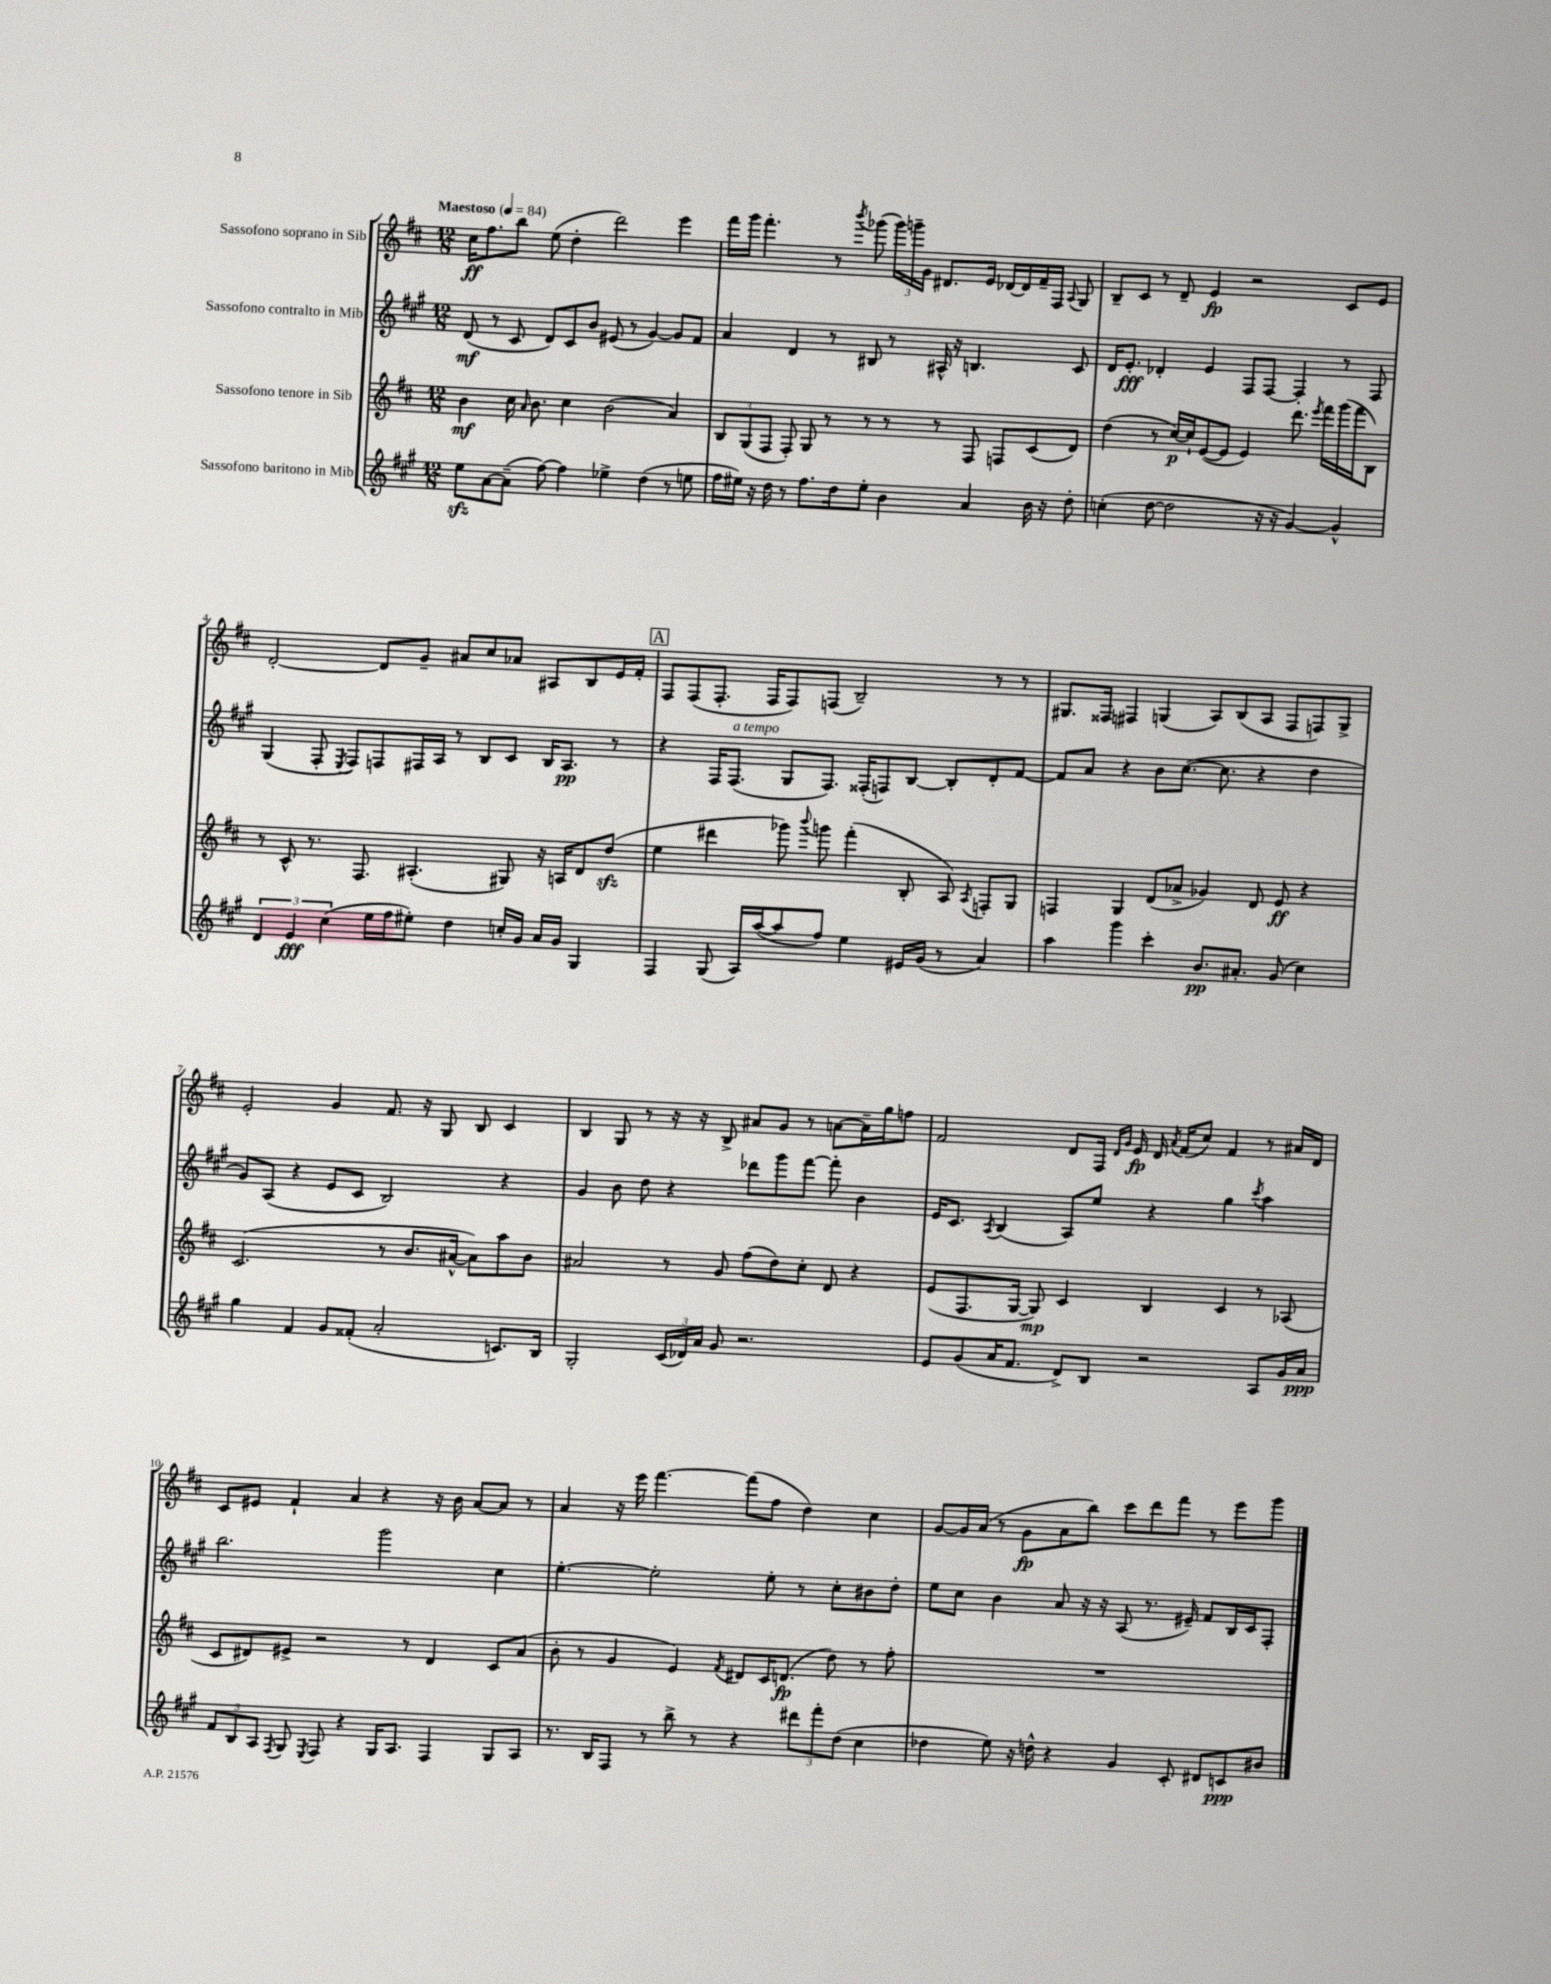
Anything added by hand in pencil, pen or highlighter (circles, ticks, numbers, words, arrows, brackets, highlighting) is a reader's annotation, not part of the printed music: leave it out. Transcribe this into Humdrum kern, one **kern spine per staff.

**kern	**kern	**kern	**kern
*staff4	*staff3	*staff2	*staff1
*clefG2	*clefG2	*clefG2	*clefG2
*k[f#c#g#]	*k[f#c#]	*k[f#c#g#]	*k[f#c#]
*M12/8	*M12/8	*M12/8	*M12/8
*MM84	*MM84	*MM84	*MM84
8ee	4b	(8d	16cc#
.	.	.	8.ff#
[8a	.	8r	.
(8a~]	16cc#	8c#	8bb
.	16qqa	.	.
.	8.b	.	.
[8ff#)	.	8d)	(8ee
4ff#]	4cc#	8c#	4dd'
.	.	8b	.
4ee-^	(2b	(8e#	2ddd)
.	.	8r	.
(4dd	.	[4g#)	.
8r	4a)	8g#]	4eee
8ee	.	8f#	.
=	=	=	=
16ff#	12B	4a	16fff#
16ee#)	.	.	16ggg
.	(12G	.	.
16r	.	.	4.fff#'
.	12F#	.	.
16dd	.	.	.
8r	8F#')	4d	.
8.ff#	8G	.	.
.	8r	8r	8r
16dd	.	.	.
.	.	.	8qbbb
8ee#'	8r	8B#	(8ggg-
4b	8r	8r	24ggg-)
.	.	.	24ggg~
.	.	.	24g
.	8r	16A#^^	8.d#
.	.	16r	.
4a	8F#	4.B	.
.	.	.	16e
.	8F	.	[16d-
.	.	.	16d-]
16b	(8c#	.	16f#~
16r	.	.	16F#
.	.	.	8qqA
8dd'	8d)	8c#	8G
=	=	=	=
(4cc'	(4dd	16d	8B~
.	.	8.e'	.
.	.	.	8c#
[8dd	8r	4d-'	8r
2dd]	[16cc#)	.	8d~
.	16cc#`]	.	.
.	([8e	4e	4e
.	8e]	.	.
.	4e)	8F#	2r
16r	.	[8F#	.
16r	.	.	.
[4g#)	8.ddd	4F#']	.
.	8qeee	.	.
.	16fff#	.	.
4g#^^]	(16ggg	8r	8c#
.	16fff#	.	.
.	8B)	8F#	8e
=	=	=	=
6d	8r	(4G#	[2d'
.	8c#^^	.	.
6e	.	.	.
.	8.r	8F#'	.
(6cc#	.	.	.
.	.	8qE	.
.	.	8F#)	.
.	8.F#	.	.
16ee	.	8F	8d]
16ff#	.	.	.
8ee#')	(4.A#'	16F#	8g~
.	.	16A	.
4dd	.	8r	8a#
.	.	8B	8cc#
16cc'	8G#)	8c#	8a-
16g#	.	.	.
16a	16r	16B	8A#
16g#	16A	8.A	.
4G#	8d	.	8B
.	(8dd	8r	16e
.	.	.	16f#'
=	=	=	=
4F#	4ee	4r	8F#
.	.	.	(8F#
(8G#	4ddd#	16F#	8.F#'
.	.	(8.F#	.
16A)	.	.	.
([16aa	.	.	16F#
8aa]	8ggg-)	8G#	8F#)
.	8qqbbb	.	.
8ff#)	8ggg	8.F#)	(8F
4ee	(4fff#'	.	2B~)
.	.	(16F##'	.
.	.	8F)	.
16e#	8B'	[8B	.
(16g#	.	.	.
8r	8A)	8B']	.
.	8qA	.	.
4a)	8F'	8d'	8r
.	8G	[8f#	8r
=	=	=	=
4aa	4F	8f#]	8.G#
.	.	8a	.
.	.	.	16F##
4ggg#	4G	4r	4F#
4ccc#'	(8d	8b	(4G
.	8a-^	([8.cc#	.
8.b	4g-)	.	8A)
.	.	8.cc#]	.
.	.	.	(8B
8.a#'	.	.	.
.	8d	4r	8A
(8g#	8e	.	8F#
4cc#)	4r	4dd	8F)
.	.	.	8G^
=	=	=	=
4gg#	(2.c#	8g#)	2e'
.	.	(8A	.
4f#	.	4r	.
8g#	.	8e	4g
(8f##'	.	8c#	.
2a'	8r	2B)	8.f#
.	8.b	.	.
.	.	.	16r
.	.	.	8G
.	[16a#^^	.	.
.	8a#])	.	8B
8.c)	8aa	4r	4c#
.	8b	.	.
16B	.	.	.
=	=	=	=
2G#'	2a#	4g#	4B
.	.	8b	8G
.	.	8dd	8r
(24c#	8r	4r	16r
24d-)	.	.	.
.	.	.	16r
24a	.	.	.
8g#	8g	.	8B^
2.r	(8ff#	8ddd-	8a#
.	8dd)	8ggg#	8g
.	8cc#'	[8fff#	8r
.	8d	8fff#']	[8a
.	4r	4b	16a~]
.	.	.	16gg
.	.	.	8ff
=	=	=	=
8e	(8e	16e	2f#
.	.	8.c#	.
(8g#	8.F#	.	.
.	.	8qA	.
16a	.	(4B	.
8.f#	[16G	.	.
.	8G])	.	.
8d^)	4c#	8A)	8d
8B	.	8ee	16F#
.	.	.	16qqd
.	.	.	16qqg
.	.	.	16e
2r	4B	4r	16d
.	.	.	8qa
.	.	.	(16f#
.	.	.	8cc#)
.	4c#	4gg#	4f#
.	.	8qccc#	.
8A	8r	4aa	8r
16g#	(8A-	.	16a#
16a	.	.	16d
=	=	=	=
12f#	8c#	2.bb	8c#
12B	.	.	.
.	8d#)	.	8e#
12A	.	.	.
8qF#	.	.	.
8G#	8e#^	.	4f#`
8qE	.	.	.
8F#	2r	.	.
4r	.	.	4a
16G#	.	2ggg#	4r
8.A	.	.	.
.	8r	.	.
4F#	4d#	.	16r
.	.	.	16b
.	.	.	[8a
8G#	8c#	4cc#	8a]
8A	(8a	.	8r
=	=	=	=
8.r	8b'	[4.ee'	4a
.	8r	.	.
16B	.	.	.
8F#	4g	.	16r
.	.	.	16eee
8r	.	2ee']	[4.fff#
8bb^	4e)	.	.
8r	.	.	.
.	8qf#	.	.
4r	8d#	.	(8fff#]
.	16c#	8ee'	8ff#
.	(8.d	.	.
12ddd#	.	8r	4dd)
12fff#'	.	.	.
.	8dd)	8cc#'	.
(12dd	.	.	.
4cc#	8r	8b#	4cc#
.	8ff#'	8dd'	.
=	=	=	=
4dd-	1.r	8ee	[8g
.	.	8cc#	16g]
.	.	.	(16a
8ee)	.	4b	8r
16r	.	.	8g
16dd^^	.	.	.
4r	.	8a	8a
.	.	16r	8bb)
.	.	16r	.
4g#	.	(8A	8ccc#
.	.	8.r	8ddd
8c#'	.	.	8fff#
.	.	16e#~)	.
8d#	.	8f#	8r
8c	.	16B	8eee
.	.	16c#	.
8b#	.	8F#'	8ggg
==	==	==	==
*-	*-	*-	*-
